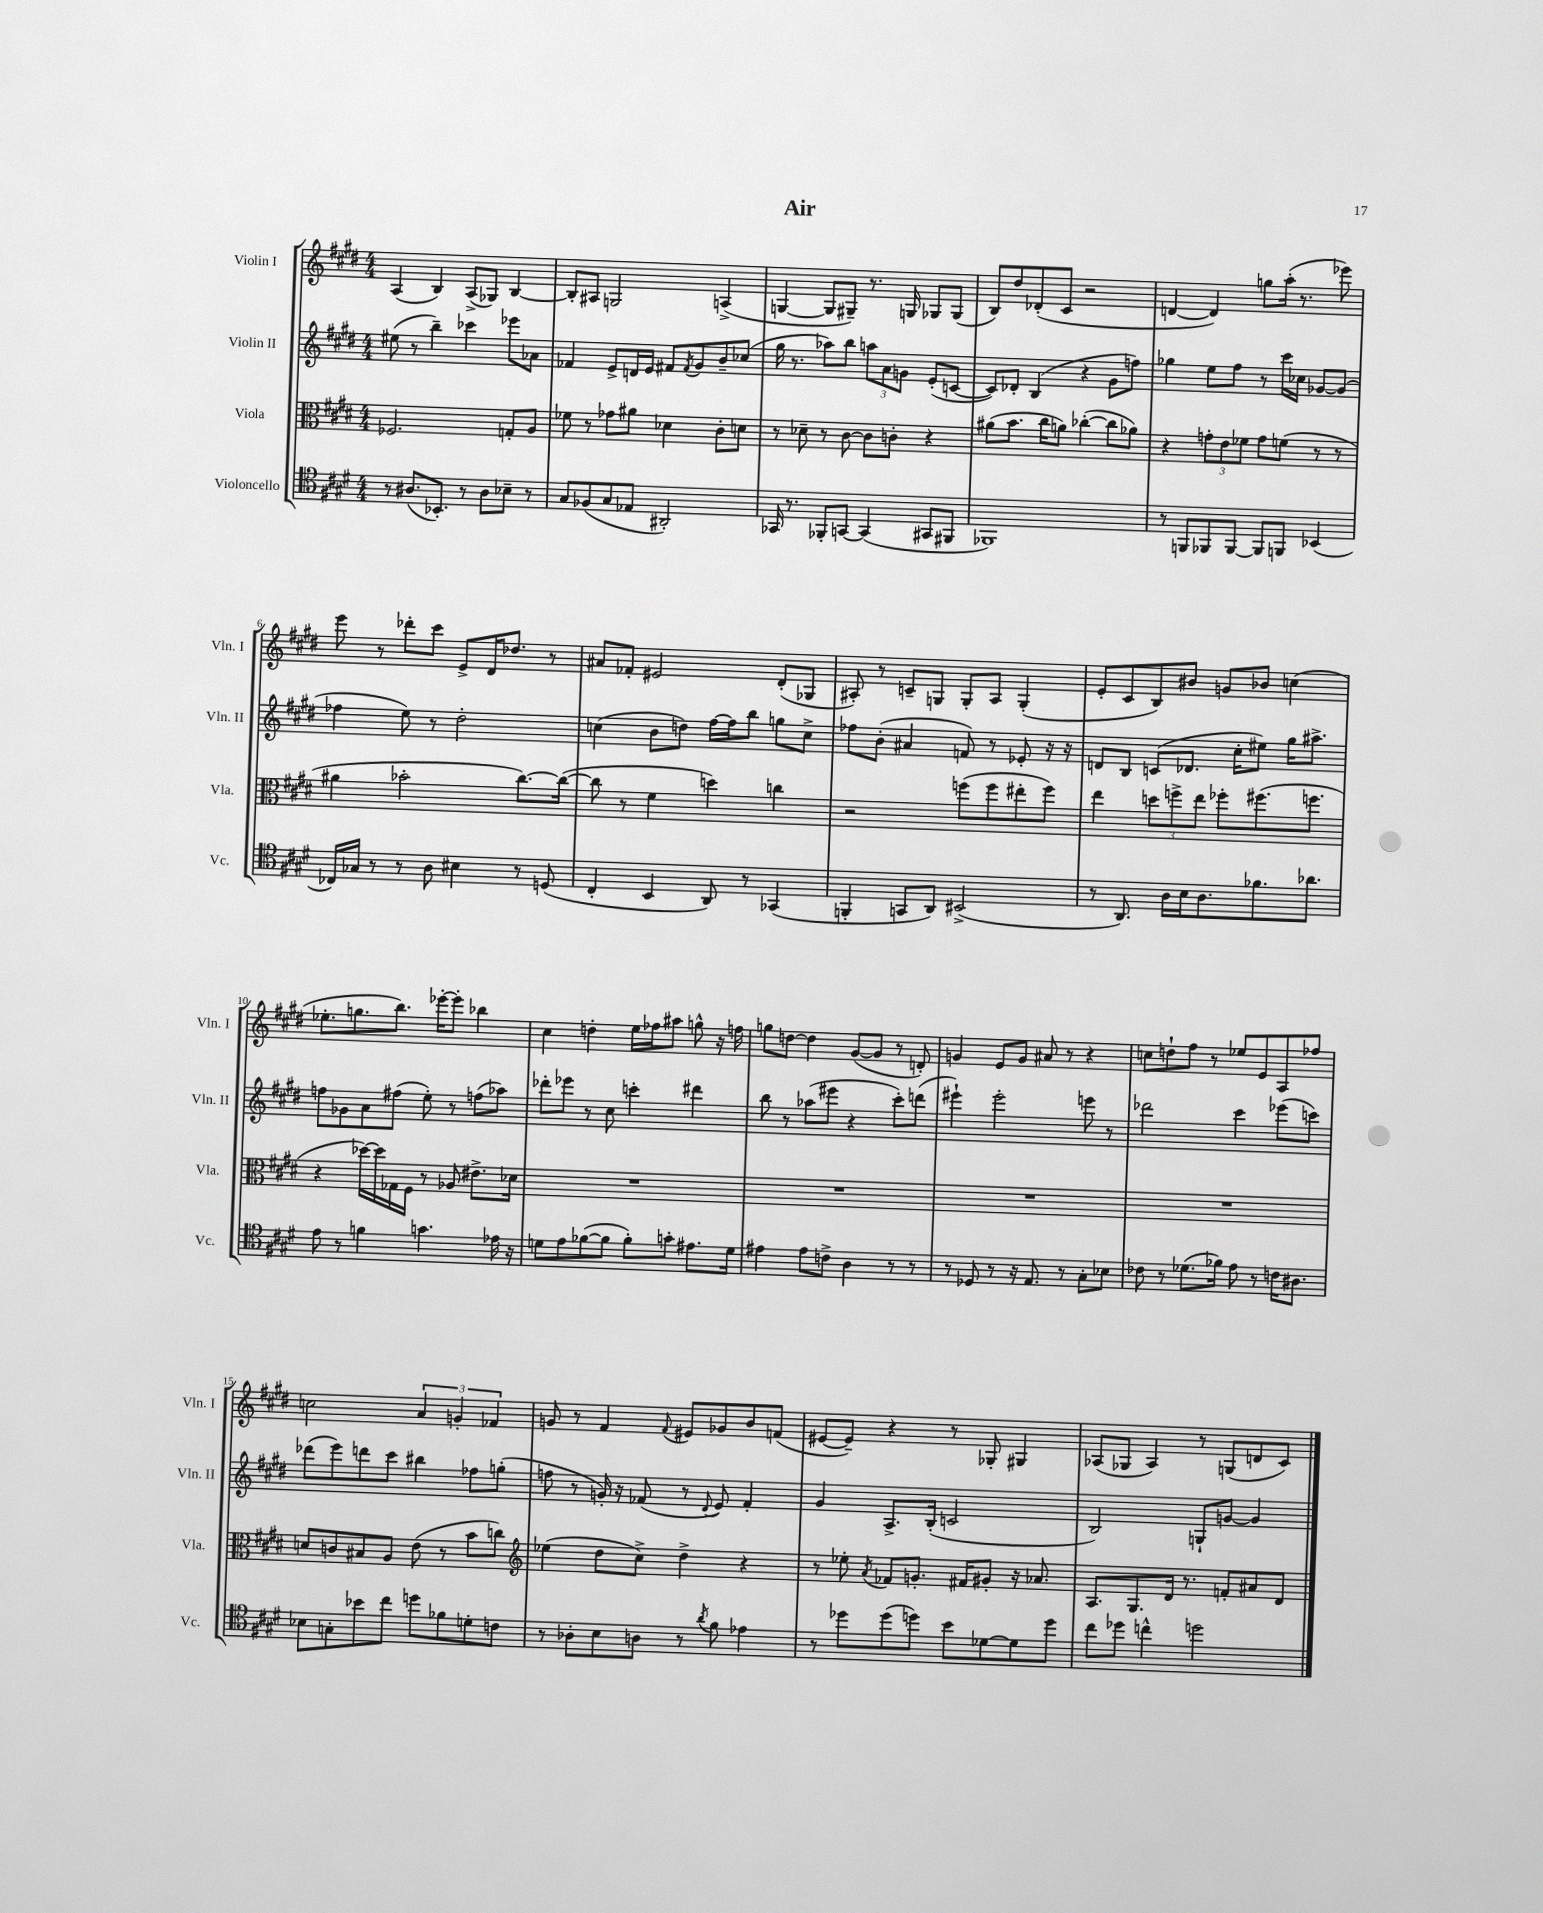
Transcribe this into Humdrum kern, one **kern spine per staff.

**kern	**kern	**kern	**kern
*part4	*part3	*part2	*part1
*staff4	*staff3	*staff2	*staff1
*I"Violoncello	*I"Viola	*I"Violin II	*I"Violin I
*I'Vc.	*I'Vla.	*I'Vln. II	*I'Vln. I
*clefC4	*clefC3	*clefG2	*clefG2
*k[f#c#g#d#]	*k[f#c#g#d#]	*k[f#c#g#d#]	*k[f#c#g#d#]
*M4/4	*M4/4	*M4/4	*M4/4
=1	=1	=1	=1
8r	2.F-X/	(8ee#X\	(4A/
(8.A#X/L	.	8r	.
.	.	4bb~\)	4B/)
8.BB-X'/J)	.	.	.
8r	.	4ccc-X\	(8A^/L
8A#\L	.	.	8G-X/J)
8B-X~\J	8Gn'/L	8eee-X\L	[4B/
8r	8A/J	8a-X\J	.
=2	=2	=2	=2
8G#/L	8f-X\	4f-X/	8B'/L]
(8F-X/	8r	.	8A#X/J
8G#/	8g-X\L	8e^/L	2Gn/
8E-X/J	8a#X\J	16dn/L	.
.	.	16e/JJ	.
2AA#X'/)	4d-X\	8f#X/L	.
.	.	8qf#/	.
.	.	8g#/	.
.	8c#'\L	8b~/	(4An^/
.	8dn\J	(8cc-X/J	.
=3	=3	=3	=3
16GG-X/	8r	16gg#\	[4Gn/
8.r	.	8.r	.
.	8d-X~\	.	.
8FF-X'/L	8r	8aa-X\L)	8G/L]
[8GGn/J	[8c#\	8bb\J	8G#X~/J)
(4GG/]	8c#\L]	12aan\L	8.r
.	.	12a\	.
.	8cn'\J	.	.
.	.	12gn\J	.
.	.	.	16Gn/
8GG#X/L	4r	(8e'/L	8G-X/L
8FF#X/J	.	[8cn/J	(8G-/J
=4	=4	=4	=4
1FF-X)	(8a#X\L	8c/L])	8B/L)
.	8.b\J	8d-X'/J	8dd#/
.	.	(4B/	(8d-X'/
.	16cc#\KL	.	.
.	8an\J)	.	8c#/J
.	([4cc-X'\	4r	2r
.	8cc-\L]	8g#\L	.
.	8a-X\J)	8ffn\J)	.
=5	=5	=5	=5
8r	4r	4gg-X\	[4dn/
8FFn/L	.	.	.
8FF-X/	12gn'\L	8ee\L	4d/])
.	12e\	.	.
[8FF-/J	.	8ff#\J	.
.	12f-X\J	.	.
8FF-/L]	8g\L	8r	8ggn\L
8FFn/J	(8fn\J	16ccc#\LL	(16aa'\Jk
.	.	16cc-X\JJ	8.r
(4BB-X/	8r	[8g-X/L	.
.	8r	(8g-/J]	8eee-X\)
!!LO:LB:g=z
=6	=6	=6	=6
16C-X/LL)	4a#X\	4ff-X\	8eee\
16G-X/JJ	.	.	.
8r	.	.	8r
8r	2b-X'\	8ee\)	8ddd-X'\L
8A\	.	8r	8ccc#\J
4B#X\	.	2dd#'\	8e^/L
.	.	.	16d#/K
.	.	.	8.dd-X/J
8r	[8.cc#\L)	.	.
(8Dn/	.	.	8r
.	(16cc#\Jk_	.	.
=7	=7	=7	=7
4C#'/	8cc#\]	(4ccn\	8a#X/L
.	8r	.	8f-X'/J
4BB/	4f#\	8b\L	2e#X/
.	.	8ddn\J)	.
8AA/)	4ddn\)	[16ff#\LL	.
.	.	16ff#\J]	.
8r	.	8bb\J	.
(4GG-X/	4ccn\	8ggn\L	(8d#'/L
.	.	8cc^\J	8G-X/J
=8	=8	=8	=8
4FFn'/	2r	8ff-X\L	8A#X'/)
.	.	(8b'\J	8r
8GGn/L	.	4a#X/	8cn~/L
8AA/J)	.	.	8Gn/J
(2BB#X^/	(8ffn\L	8fn/)	8G'/L
.	8ff\	8r	8A#/J
.	8ee#X'\	8e-X'/	(4G'/
.	8ff\J)	16r	.
.	.	16r	.
=9	=9	=9	=9
8r	4ee\	8dn/L	8e'/L
8.AA/)	.	8B/J	8c#/
.	12ddn\L	(8cn/L	8B/)
16A\LL	.	.	.
.	12ffn^\	.	.
16B\J	.	8.d-X/J	8b#X/J
.	12ee\J	.	.
8.A\	.	.	.
.	8ff-X'\L	.	8gn/L
.	.	16cc#'\KL	.
8.f-X\	(8.ff#X\	8ee#X\J)	8b-X/J
.	.	16gg#\KL	(4ccn\
8.a-X\J	8.ffn\J	8.aa#X^\J	.
!!LO:LB:g=z
=10	=10	=10	=10
8e\	4r	8ffn\L	8.ee-X'\L
8r	.	8g-X\	.
.	.	.	8.ggn\
4fn\	[16dd-X\LL)	8a\	.
.	16dd-\]	.	.
.	16G-X\	(8ff#X\J	8.bb\J)
.	16F#\JJ	.	.
4.gn\	8r	8ee'\)	.
.	.	.	[16eee-X'\KL
.	8A-X/	8r	8eee-'\J]
.	8.e#X^\L	(8ffn\L	4bb-X\
16e-X\	.	8aa-X\J)	.
16r	16d-X\Jk	.	.
=11	=11	=11	=11
8dn\L	1r	8ddd-X'\L	4cc#\
8e\	.	8eee-X\J	.
([8f-X\	.	8r	4ddn'\
8f-\J]	.	8cc#\	.
8f-'\L)	.	4cccn'\	16ee\LL
.	.	.	16ff-X\J
8gn'\J	.	.	8aa#X\J
8.e#X\L	.	4ddd#X\	8ggn^^\
.	.	.	16r
16d\Jk	.	.	16ffn\
=12	=12	=12	=12
4e#X\	1r	8bb\	8ggn\L
.	.	8r	[8ddn\J
8e#\L	.	(8aa-X\L	4dd\]
8cn^\J	.	8eee#X\J	.
4A\	.	4r	([8g#/L
.	.	.	8g#/J]
8r	.	8ccc#'\L)	8r
8r	.	(8dddn\J	8dn'/)
=13	=13	=13	=13
8r	1r	4eee#X`\)	4gn/
8D-X/	.	.	.
8r	.	2eee#'\	8e/L
16r	.	.	8g/J
8.E/	.	.	.
.	.	.	8a#X/
8r	.	.	8r
8G#'\L	.	8eeen\	4r
8B-X\J	.	8r	.
=14	=14	=14	=14
8c-X\	1r	2ddd-X\	8ccn\L
8r	.	.	8ddn`\
(8.d-X\L	.	.	8ff#\J
.	.	.	8r
16f-X\Jk)	.	.	.
8e\	.	4ccc#\	8ee-X/L
8r	.	.	8e/
16cn\KL	.	(8eee-X\L	8A/
8.A#X\J	.	.	.
.	.	8cccn\J)	8ff-X/J
!!LO:LB:g=z
=15	=15	=15	=15
8B-X\L	8dn/L	(8ddd-X\L	2ccn\
8Gn'\	8cn/	8eee\)	.
8b-X\	8B#X/	8dddn\	.
8cc#\J	8A/J	8ccc#\J	.
8ddn\L	(8e\	4bb#X\	6a/
8f-X\	8r	.	.
.	.	.	6gn'/
8dn'\	8b\L	8ff-X\L	.
.	.	.	6f-X/
8cn\J	8ccn\J)	(8ggn'\J	.
=16	=16	=16	=16
*	*clefG2	*	*
8r	(4ee-X\	8ffn\	8gn/
8A-X'\L	.	8r	8r
8B\	8dd#\L	16gn'/)	4f#/
.	.	16r	.
8An\J	8cc#^\J)	(8f-X/	.
.	.	.	8qqf#/
8r	4dd#^\	8r	8e#X/L
8qa/	.	8qqd#/	.
8f#\	.	8e/)	8g-X/
4e-X\	4r	4f-'/	8b/
.	.	.	(8fn/J
=17	=17	=17	=17
8r	8r	4g#/	[8e#X/L
8dd-X\L	8ee-X'\	.	8e#~/J])
.	8qa/	.	.
(8dd-\	8f-X/L	8.A^/L	4r
8ddn\J)	8.gn'/J	.	.
.	.	(16B'/Jk	.
8b\L	.	2cn/	8r
.	16f#X/KL	.	.
[8d-X\	8g#X'/J	.	8G-X'/
8d-\]	16r	.	4G#X/
.	8.a-X/	.	.
8dd\J	.	.	.
=18	=18	=18	=18
8cc#\L	8.A/L	2B/)	(8A-X/L
8dd-X\J	.	.	8G-X/J
.	8.G#/	.	.
4ccn^^\	.	.	4A-/)
.	16d#/Jk	.	.
.	8.r	.	.
2ddn\	.	8Gn`/L	8r
.	8fn'/L	[8gn/J	(8Gn/L
.	8a#X/	4g/]	8dn/
.	8d#/J	.	8c#/J)
==	==	==	==
*-	*-	*-	*-
